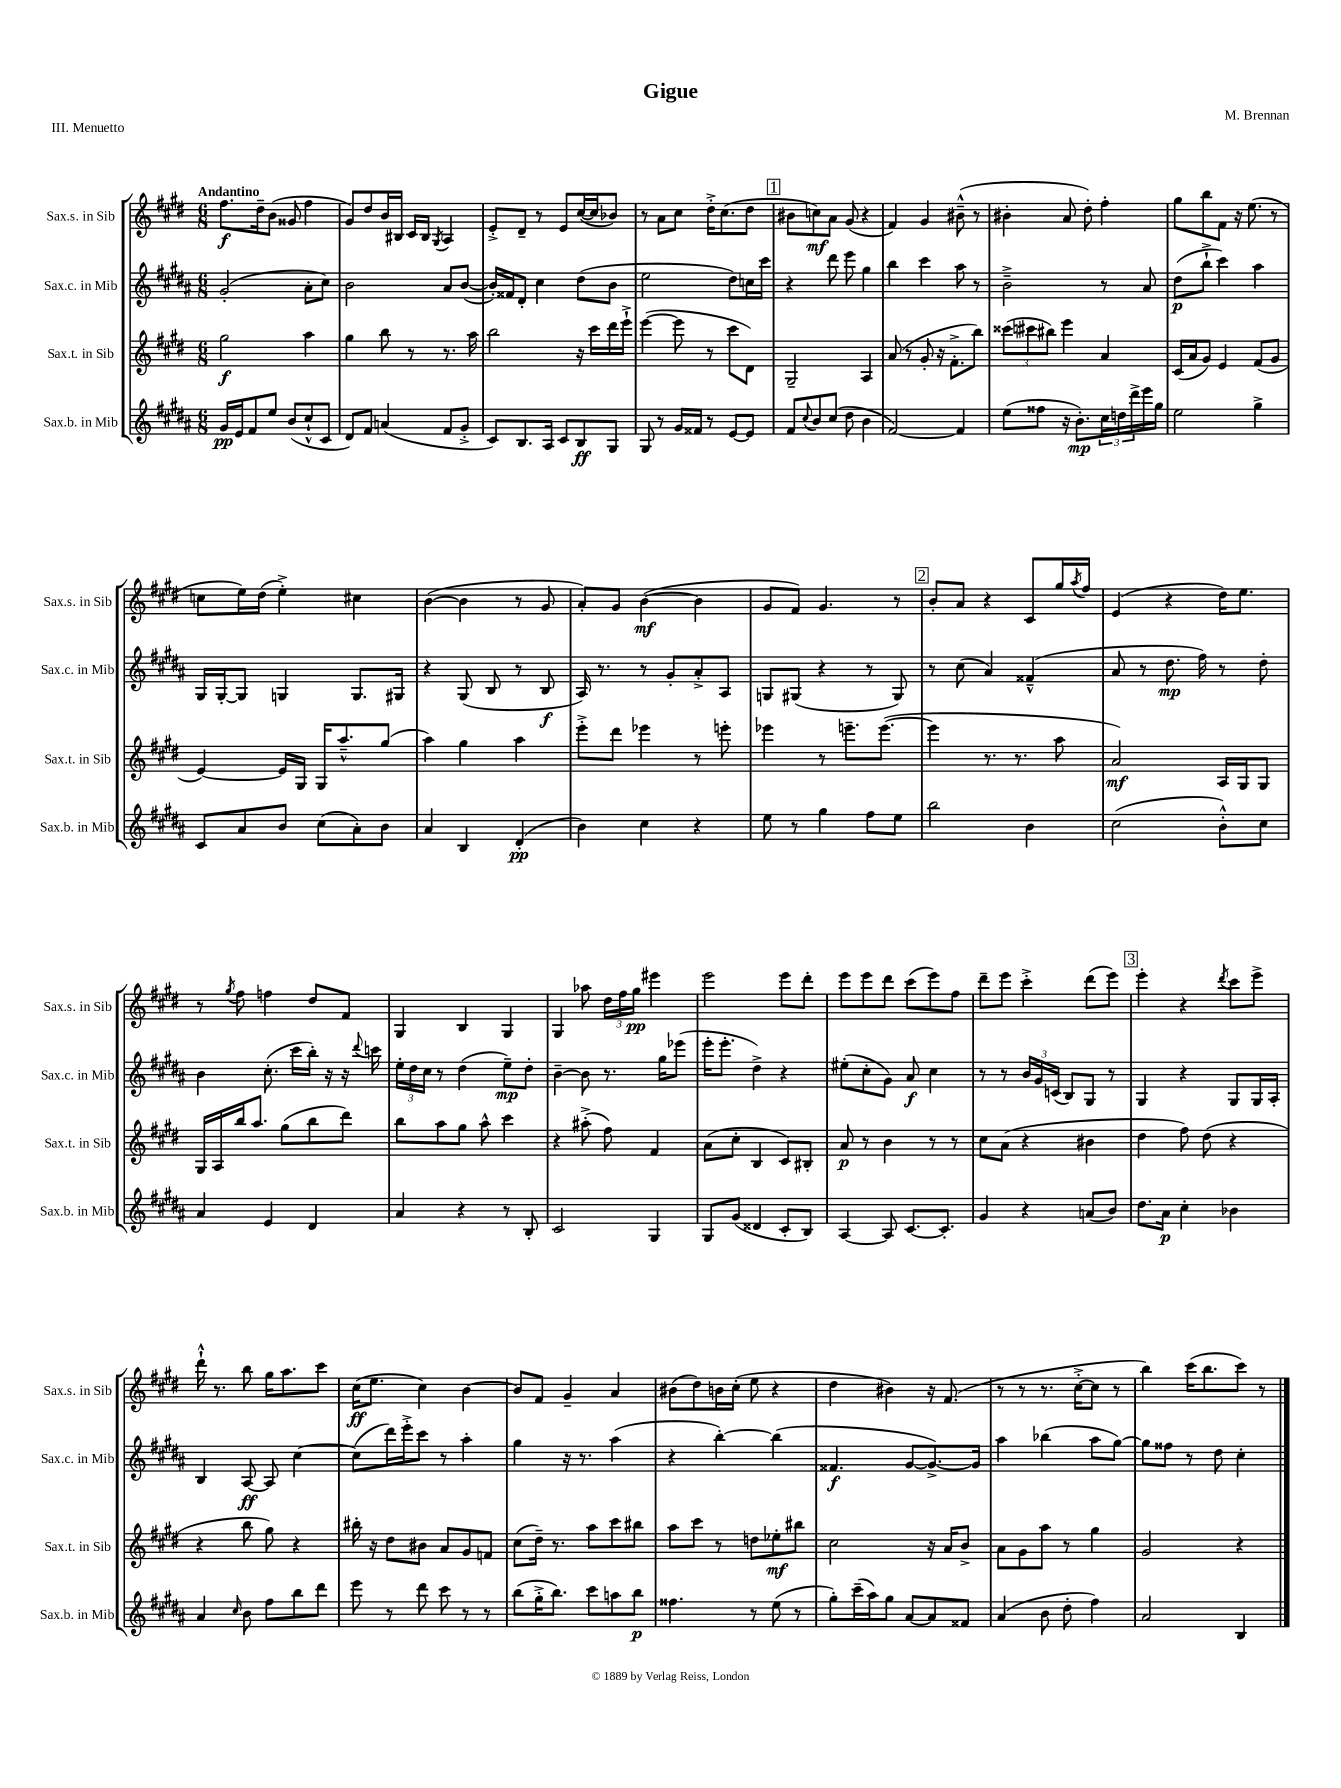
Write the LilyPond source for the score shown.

\header { title = "Gigue" composer = "M. Brennan" piece = "III. Menuetto" }
<<
\new StaffGroup <<
\new Staff = "s0" \with { instrumentName = "Sax.s. in Sib" shortInstrumentName = "Sax.s. in Sib" } {
    \clef treble \key e \major \numericTimeSignature \time 6/8 \tempo "Andantino"
    fis''8.\f dis''16-- b'8( gisis'8 fis''4 |
    gis'8) dis''8 b'16 bis16 cis'16 bis16 \acciaccatura { gis8 } a4 |
    e'8-.-> dis'8-- r8 e'8 cis''16~( cis''16 bes'8) |
    r8 a'8 cis''8 dis''16-.-> cis''8.( dis''8 |
    \mark \markup { \box "1" } bis'8 c''8\mf) a'8 gis'8( r4 |
    fis'4) gis'4 bis'8---^( r8 |
    bis'4-. a'8 dis''8-.) fis''4-. |
    gis''8 b''8 fis'8 r16 e''8.( r8 |
    c''8 e''16) dis''16( e''4-.->) cis''4 |
    b'4~( b'4 r8 gis'8 |
    a'8-.) gis'8 b'4~\mf( b'4 |
    gis'8 fis'8) gis'4. r8 |
    \mark \markup { \box "2" } b'8-. a'8 r4 cis'8 gis''16 \acciaccatura { a''8 } fis''16 |
    e'4( r4 dis''16) e''8. |
    r8 \acciaccatura { gis''8 } fis''8 f''4 dis''8 fis'8 |
    gis4 b4 gis4 |
    gis4 aes''8 \tuplet 3/2 { dis''16 fis''16 gis''16\pp } eis'''4 |
    e'''2 e'''8 dis'''8-. |
    e'''8 e'''8 dis'''8 cis'''8( e'''8) fis''8 |
    dis'''8-- e'''8 cis'''4-.-> dis'''8( e'''8) |
    \mark \markup { \box "3" } e'''4-. r4 \acciaccatura { dis'''8 } cis'''8 e'''8-> |
    dis'''16-!-^ r8. b''8 gis''16 a''8. cis'''8 |
    cis''16\ff( e''8. cis''4) b'4~ |
    b'8 fis'8 gis'4-- a'4 |
    bis'8( dis''8) b'16 cis''16-.( e''8 r4 |
    dis''4 bis'4) r16 fis'8.( |
    r8 r8 r8. cis''16~-.-> cis''8 r8 |
    b''4) cis'''16( b''8. cis'''8) r8 \bar "|." |
}
\new Staff = "s1" \with { instrumentName = "Sax.c. in Mib" shortInstrumentName = "Sax.c. in Mib" } {
    \clef treble \key b \major \numericTimeSignature \time 6/8
    gis'2-.( ais'8-. cis''8) |
    b'2 ais'8 b'8~( |
    b'16-.) fisis'16 dis'8-. cis''4 dis''8( b'8 |
    e''2 dis''8) c''16 cis'''16 |
    \mark \markup { \box "1" } r4 dis'''8 e'''8 gis''4 |
    b''4 cis'''4 ais''8 r8 |
    b'2---> r8 ais'8 |
    dis''8\p( b''8-!-> cis'''4) ais''4 |
    gis16 gis16~-. gis8 g4 g8. gis16 |
    r4 gis8( b8 r8 b8\f |
    ais16) r8. r8 gis'8-. ais'8-.-> ais8 |
    g8 gis8( r4 r8 gis8) |
    \mark \markup { \box "2" } r8 cis''8( ais'4) fisis'4---^( |
    ais'8 r8 dis''8.\mp fis''16) r8 dis''8-. |
    b'4 cis''8.-.( cis'''16 b''16-.) r16 r16 \appoggiatura { dis'''8 } c'''16 |
    \tuplet 3/2 { e''16-. dis''16 cis''16 } r8 dis''4( e''8--\mp) dis''8-. |
    b'4~-- b'8 r8. gis''16 ees'''8( |
    e'''16-. e'''8.-. dis''4->) r4 |
    eis''8-.( cis''8-. gis'8) ais'8\f cis''4 |
    r8 r8 \tuplet 3/2 { b'16 gis'16 c'16( } b8) gis8 r8 |
    \mark \markup { \box "3" } gis4 r4 gis8 gis16 ais16-. |
    b4 ais8~\ff ais8 cis''4~ |
    cis''8( dis'''16) e'''16-.-> cis'''8 r8 ais''4-. |
    gis''4 r16 r8. ais''4( |
    r4 b''4~-.) b''4( |
    fisis'4.\f gis'8~ gis'8.~->) gis'16 |
    ais''4 bes''4( ais''8 gis''8~) |
    gis''8 fisis''8 r8 dis''8 cis''4-. \bar "|." |
}
\new Staff = "s2" \with { instrumentName = "Sax.t. in Sib" shortInstrumentName = "Sax.t. in Sib" } {
    \clef treble \key e \major \numericTimeSignature \time 6/8
    gis''2\f a''4 |
    gis''4 b''8 r8 r8. a''16 |
    b''2 r16 cis'''16 dis'''16 e'''16-!-> |
    e'''4~( e'''8 r8 cis'''8 dis'8) |
    \mark \markup { \box "1" } gis2-- a4 |
    a'8( r8 gis'8-. r16 fis'8.-.-> b''8) |
    \tuplet 3/2 { cisis'''8( cis'''8 bis''8) } e'''4 a'4 |
    cis'16( a'16 gis'8) e'4 fis'8( gis'8 |
    e'4~) e'16 gis16 gis16 a''8.---^ gis''8( |
    a''4) gis''4 a''4 |
    e'''8-.-> dis'''8 ees'''4 r8 e'''8-. |
    ees'''4 r8 e'''8.-- e'''8.~( |
    \mark \markup { \box "2" } e'''4 r8. r8. a''8 |
    a'2\mf) a16 gis16 gis8 |
    gis16 a16 b''16 a''8. gis''8( b''8 dis'''8) |
    b''8 a''8 gis''8 a''8-^ cis'''4 |
    r4 ais''8-.->( fis''8) fis'4 |
    a'8( cis''8-. b4 cis'8) bis8-. |
    a'8\p r8 b'4 r8 r8 |
    cis''8 a'8( r4 bis'4 |
    \mark \markup { \box "3" } dis''4 fis''8) dis''8( r4 |
    r4 b''8 gis''8) r4 |
    bis''16-. r16 dis''8 bis'8 a'8 gis'8 f'8 |
    cis''8( dis''16--) r8. a''8 cis'''8 bis''8 |
    a''8 cis'''8 r8 d''8 ees''8-.\mf bis''8 |
    cis''2 r16 a'16 b'8-> |
    a'8 gis'8 a''8 r8 gis''4 |
    gis'2 r4 \bar "|." |
}
\new Staff = "s3" \with { instrumentName = "Sax.b. in Mib" shortInstrumentName = "Sax.b. in Mib" } {
    \clef treble \key b \major \numericTimeSignature \time 6/8
    gis'16\pp e'16 fis'8 e''8 b'8( cis''8-!-^ cis'8 |
    dis'8) fis'8 a'4( fis'8 gis'8-.-> |
    cis'8) b8. ais16 cis'8 b8\ff gis8 |
    gis8 r8 gis'16 fisis'16 r8 e'8~ e'8 |
    \mark \markup { \box "1" } fis'8 \appoggiatura { cis''8 } b'8 cis''8( dis''8 b'4 |
    fis'2~) fis'4 |
    e''8( fisis''8 r16 b'8.-.\mp) \tuplet 3/2 { cis''16 d''16 dis'''16-> } e'''16 gis''16 |
    e''2 gis''4-> |
    cis'8 ais'8 b'8 cis''8( ais'8-.) b'8 |
    ais'4 b4 dis'4-.\pp( |
    b'4) cis''4 r4 |
    e''8 r8 gis''4 fis''8 e''8 |
    \mark \markup { \box "2" } b''2 b'4 |
    cis''2( b'8-.-^) cis''8 |
    ais'4 e'4 dis'4 |
    ais'4 r4 r8 b8-. |
    cis'2 gis4 |
    gis8 gis'8( disis'4 cis'8-. b8) |
    ais4~ ais8 cis'8.~ cis'8.-. |
    gis'4 r4 a'8( b'8) |
    \mark \markup { \box "3" } dis''8. ais'16\p cis''4-. bes'4 |
    ais'4 \grace { cis''16 } b'8 fis''8 b''8 dis'''8 |
    e'''8 r8 dis'''8 cis'''8 r8 r8 |
    b''8( gis''16-.-> b''8.) cis'''8 a''8 b''8\p |
    fisis''4. r8 e''8( r8 |
    gis''8-.) cis'''16--( ais''16) gis''8 ais'8~ ais'8 fisis'8 |
    ais'4( b'8 dis''8-. fis''4) |
    ais'2 b4 \bar "|." |
}
>>
>>
\layout { \context { \Score \remove "Bar_number_engraver" } }
